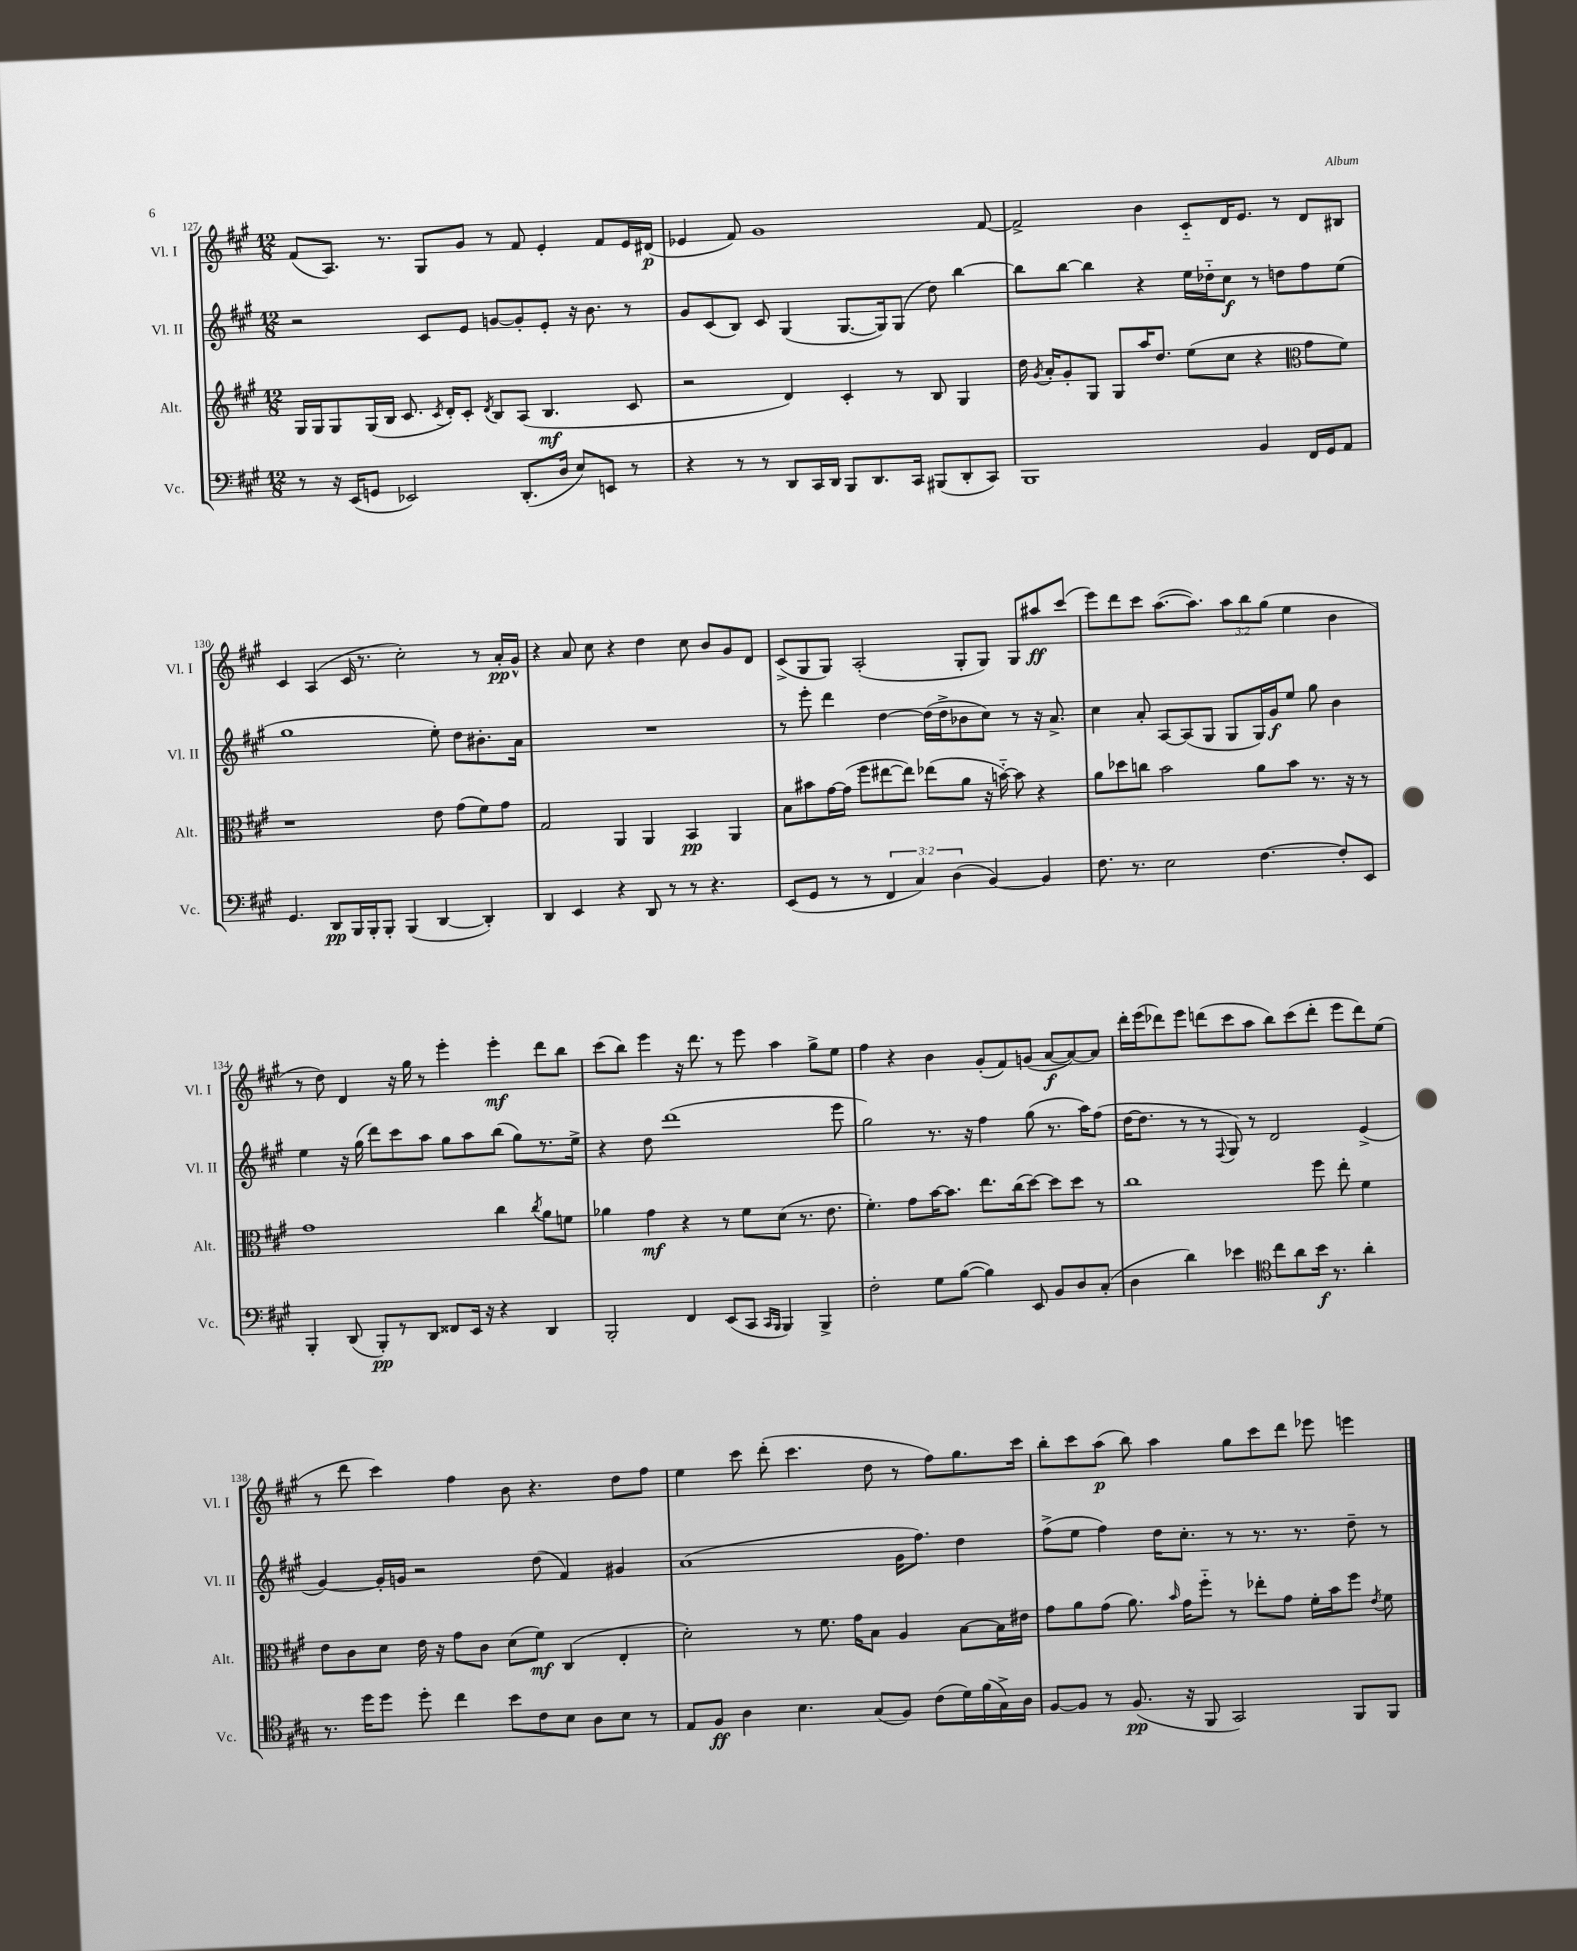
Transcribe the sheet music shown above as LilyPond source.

<<
\new StaffGroup <<
\new Staff = "s0" \with { instrumentName = "Vl. I" shortInstrumentName = "Vl. I" } {
    \clef treble \key a \major \numericTimeSignature \time 12/8 \override Staff.TupletNumber.text = #tuplet-number::calc-fraction-text
    \autoBeamOff fis'8[( a8.]) r8. gis8[ gis'8] r8 fis'8 e'4-. fis'8[ e'16 dis'16]\p( |
    ees'4 fis'8) gis'1 fis'8~ |
    fis'2-> b'4 cis'8[-_ d'16 e'8.] r8 d'8[ bis8] |
    cis'4 a4( cis'16 r8. cis''2-.) r8 a'16[-.\pp gis'16]-^ |
    r4 a'8 cis''8 r4 d''4 cis''8 b'8[ gis'8 d'8] |
    cis'8[->( gis8 gis8]) a2-.( gis8[-. gis8]) gis8[ ais''8\ff cis'''8]( |
    e'''8[) d'''8 cis'''8] a''8.[~( a''8.]) \tuplet 3/2 { a''8[ b''8 gis''8]( } e''4 b'4 |
    r8 d''8) d'4 r16 gis''16 r8 e'''4-. e'''4-.\mf d'''8[ b''8] |
    cis'''8[( b''8]) e'''4 r16 d'''8. r8 e'''8 a''4 gis''8[-> e''8] |
    fis''4 r4 b'4 gis'8[-.( fis'8) g'8]( a'8[~\f a'8~) a'8] |
    d'''16[-. e'''16( des'''8) e'''8] d'''8[( cis'''8 a''8] b''8[) cis'''8( d'''8]-. e'''8[ d'''8) e''8]( |
    r8 d'''8 cis'''4) fis''4 b'8 r4. d''8[ fis''8] |
    e''4 cis'''8 d'''8-.( cis'''4. d''8 r8 fis''8[) gis''8. cis'''16] |
    b''8[-. cis'''8 a''8]\p( b''8) a''4 gis''8[ cis'''8 d'''8] ees'''8 e'''4 \bar "|." |
}
\new Staff = "s1" \with { instrumentName = "Vl. II" shortInstrumentName = "Vl. II" } {
    \clef treble \key a \major \numericTimeSignature \time 12/8
    \autoBeamOff r2 cis'8[ e'8] g'8[~ g'8-. e'8]-. r16 b'8. r8 |
    gis'8[ cis'8( b8]) cis'8 gis4( gis8.[~ gis16) gis8]( d''8) b''4~ |
    b''8[ b''8]~ b''4 r4 e''16[ des''16-_ cis''8]\f r8 d''8[ fis''8 e''8]( |
    gis''1 e''8-.) d''8[ bis'8.-. a'16] |
    R1. |
    r8 e'''8-. d'''4 d''4~ d''16[( d''16-> bes'8 cis''8]) r8 r16 a'8.-> |
    cis''4 a'8-. a8[~ a8( gis8] gis8[ gis16) gis'16\f e''8] gis''8 b'4 |
    e''4 r16 gis''16( d'''8[) cis'''8 a''8] gis''8[ a''8 b''8]( gis''8[) r8. e''16]-> |
    r4 d''8 d'''1( e'''8 |
    gis''2) r8. r16 fis''4 gis''8( r8. a''16[) fis''8]( |
    d''16[~ d''8.] r8 r8 \appoggiatura { fis8 } gis8) r8 d'2 e'4->( |
    gis'4~) gis'16[-. g'16] r2 d''8( fis'4) gis'4 |
    a'1( gis'16[ fis''8.]) d''4 |
    fis''8[->( e''8] fis''4) d''16[ cis''8.]-. r8 r8. r8. d''8-- r8 \bar "|." |
}
\new Staff = "s2" \with { instrumentName = "Alt." shortInstrumentName = "Alt." } {
    \clef treble \key a \major \numericTimeSignature \time 12/8
    \autoBeamOff gis16[ gis16 gis8 gis16( b16] cis'8. \acciaccatura { cis'8 } d'16[-.) cis'8]-. \acciaccatura { d'8 } b8[ a8]( b4.\mf cis'8 |
    r2 d'4) cis'4-. r8 b8 gis4 |
    d''16 \acciaccatura { gis'8 } a'16[-. gis'8-. gis8] gis8[ a''16 d''8.] e''8[( cis''8] r4 \clef alto gis'8[ fis'8]) |
    r1 e'8 gis'8[( fis'8) gis'8] |
    gis2 a,4 a,4 b,4\pp a,4 |
    b8[ bis'8 gis'16~ gis'16]( fis''8[ eis''8~ eis''8]) ees''8[( a'8] r16 b'16~-_) b'8 r4 |
    a'8[ des''8 c''8] b'2 a'8[ b'8] r8. r16 r8 |
    gis'1 cis''4 \acciaccatura { cis''8 } a'8[ f'8] |
    aes'4 gis'4\mf r4 r8 fis'8[ d'8]( r8. e'8. |
    fis'4.-.) gis'8[ b'16~ b'8.] e''8.[ cis''16( d''8]~) d''8[ d''8] r8 |
    cis''1 fis''8 e''8-. fis'4 |
    e'8[ cis'8 d'8] e'16 r16 gis'8[ cis'8] d'8[( fis'8]\mf) cis4( e4-. |
    d'2-.) r8 fis'8. gis'16[ b8] a4 b8[~ b16 eis'16] |
    gis'8[ a'8 gis'8]( a'8.) \grace { b'16 } gis'16[ fis''8]-_ r8 ees''8[-. gis'8] fis'16[-. b'16 fis''8] \acciaccatura { e'8 } fis'8 \bar "|." |
}
\new Staff = "s3" \with { instrumentName = "Vc." shortInstrumentName = "Vc." } {
    \clef bass \key a \major \numericTimeSignature \time 12/8 \override Staff.TupletNumber.text = #tuplet-number::calc-fraction-text
    \autoBeamOff r8 r16 e,16[( g,8] ees,2) d,8.[-.( d16] e8[) e,8] r8 |
    r4 r8 r8 d,8[ cis,16 d,16] b,,8[ d,8. cis,16] bis,,8[( d,8-. cis,8]) |
    b,,1 b,4 fis,16[ gis,16 a,8] |
    gis,4. d,8[\pp b,,16 b,,16-. b,,8]-. b,,4( d,4~ d,4-.) |
    d,4 e,4 r4 d,8 r8 r8 r4. |
    e,8[( gis,8] r8 r8 \tuplet 3/2 { fis,4 cis4) d4( } b,4~) b,4 |
    fis8. r8. e2 fis4.~ fis8[-. e,8] |
    b,,4-. d,8( b,,8[-.\pp) r8 d,8] fisis,8[ e,16] r16 r4 d,4 |
    b,,2-. fis,4 e,8[( cis,8] \grace { cis,16[ b,,16] } b,,4) b,,4-> |
    fis2-. gis8[ b8]~( b4) e,8 b,8[ d8 cis8]-.( |
    d4 d'4) ees'4 \clef tenor cis''8[ a'8 b'16]\f r8. a'4-. |
    r8. d''16[ d''8] d''8-. cis''4 b'8[ cis'8 b8] a8[ b8] r8 |
    e8[ fis8]\ff a4 b4. gis8[( fis8]) cis'8[( d'16) fis'16( gis16->) a16] |
    fis8[~ fis8] r8 fis8.\pp( r16 fis,8 gis,2) fis,8[ fis,8] \bar "|." |
}
>>
>>
\layout { \context { \Score currentBarNumber = #127 } }
